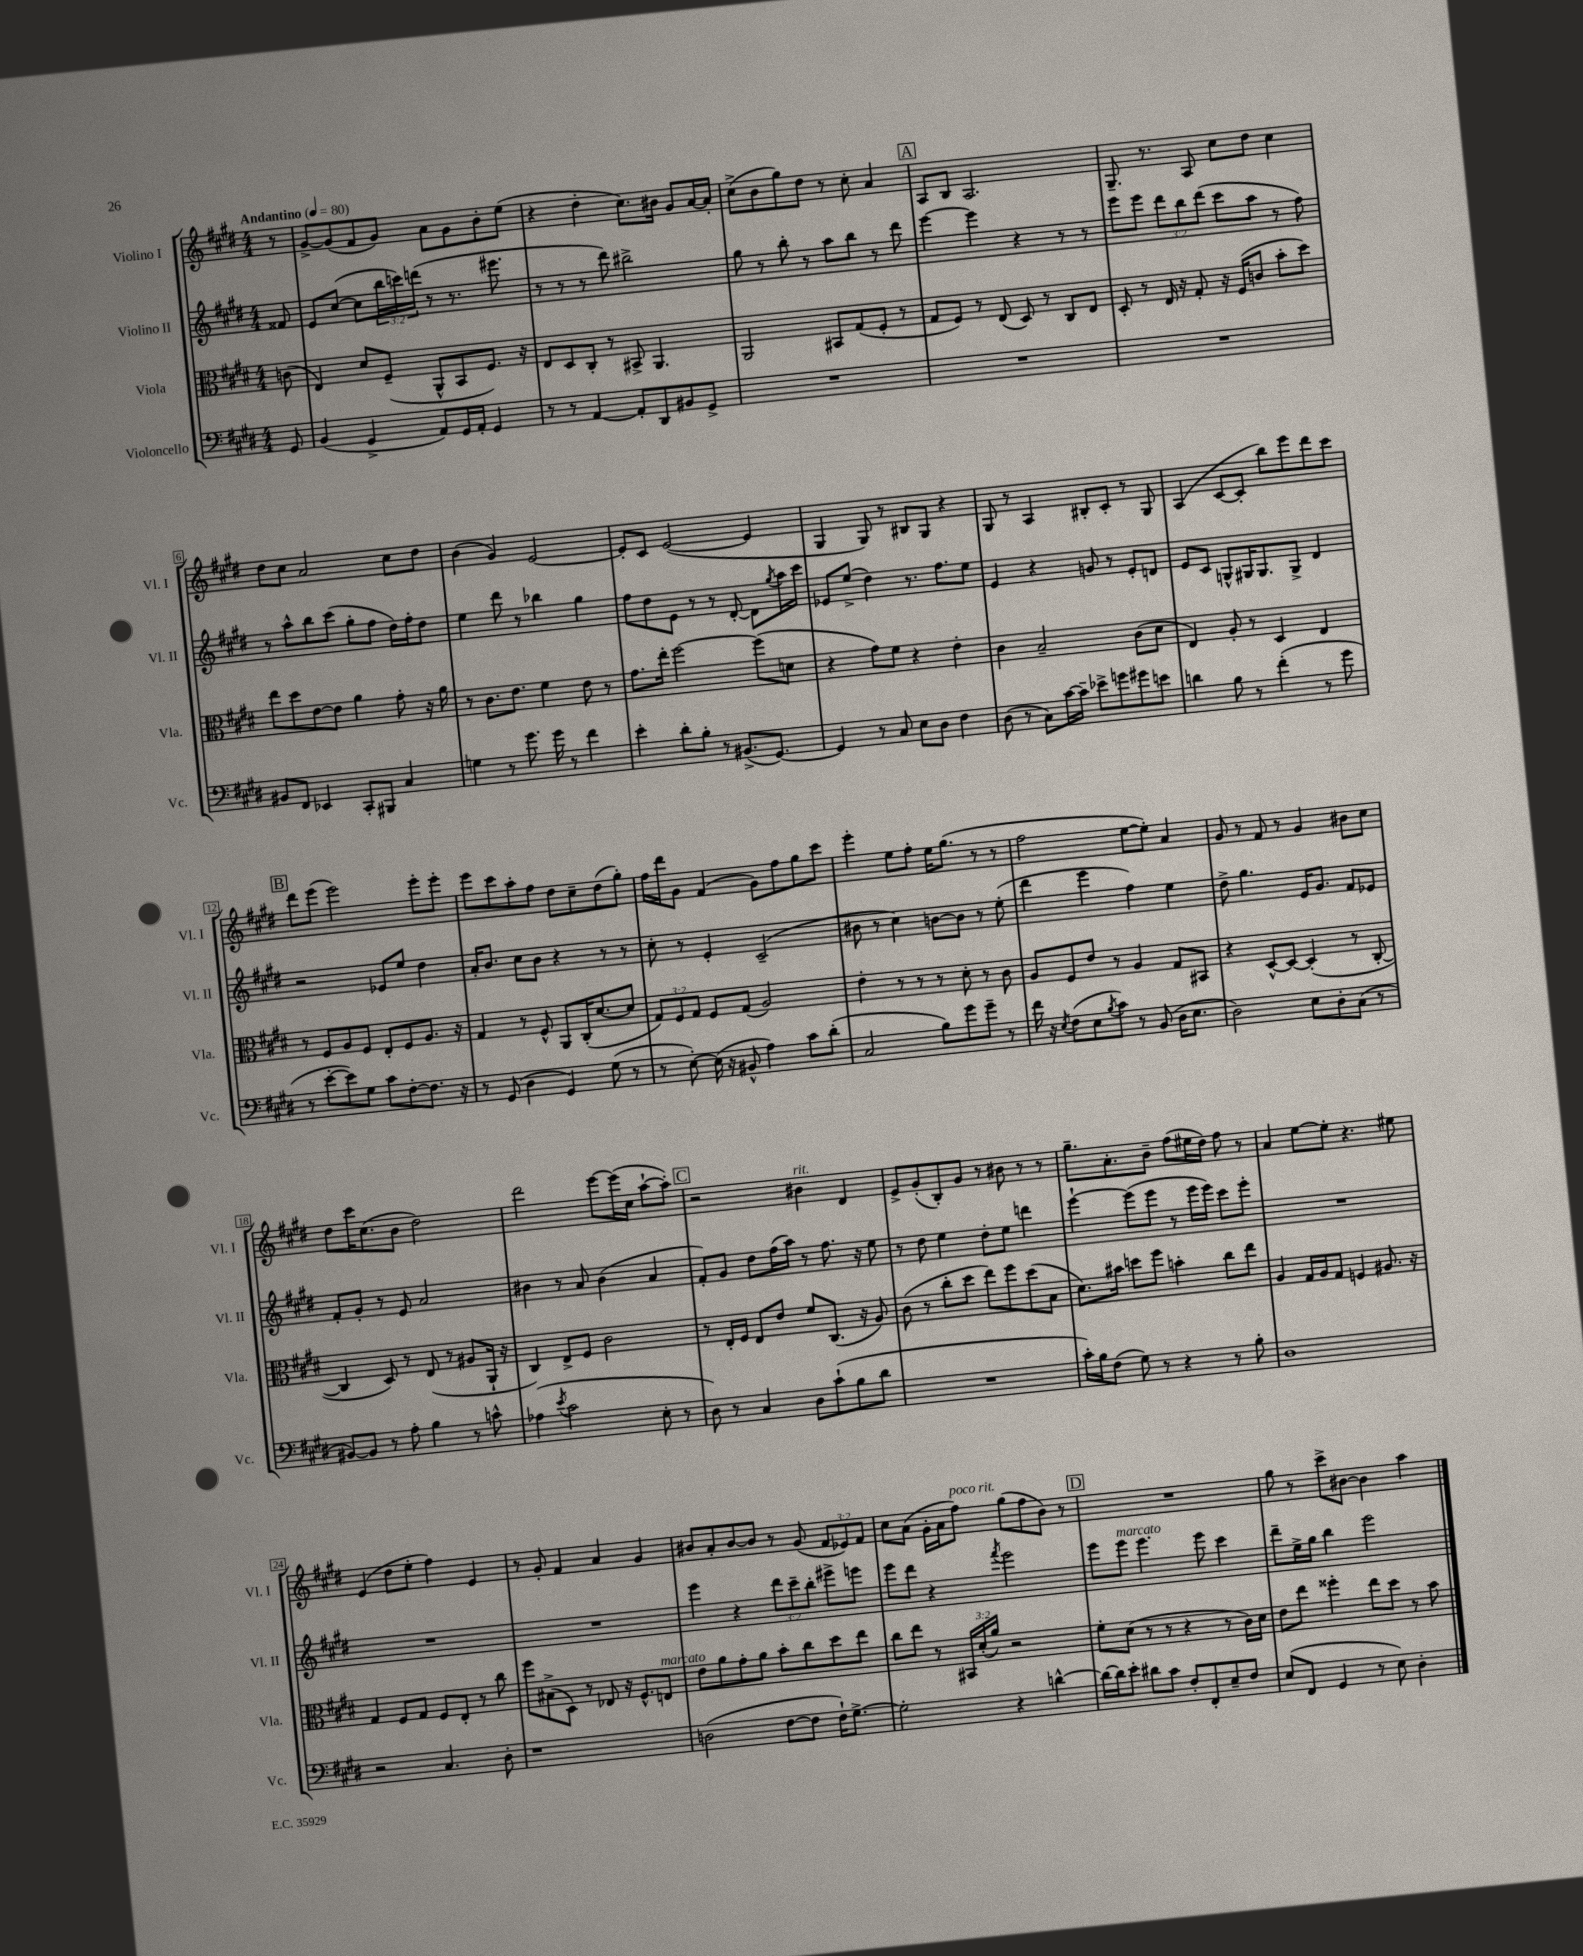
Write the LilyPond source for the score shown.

<<
\new StaffGroup <<
\new Staff = "s0" \with { instrumentName = "Violino I" shortInstrumentName = "Vl. I" } {
    \clef treble \key e \major \numericTimeSignature \time 4/4 \override Staff.TupletNumber.text = #tuplet-number::calc-fraction-text \partial 8 \tempo "Andantino" 4 = 80
    r8 |
    gis'8~-> gis'8( fis'8 gis'8) a'8 gis'8 b'8-. e''8( |
    r4 dis''4-. cis''8.) bis'16 gis'8 a'16~ a'16-. |
    cis''8->( b'8 gis''8) dis''8 r8 cis''8-. a'4 |
    \mark \markup { \box "A" } a8 b8 a2. |
    gis8.-- r8. a8 cis''8 dis''8 cis''4 |
    dis''8 cis''8 a'2 cis''8 dis''8 |
    b'4( gis'4) e'2~ |
    e'8-. cis'8 e'2~( e'4 |
    gis4 gis8) r8 bis8 gis8 r4 |
    gis8 r8 a4 bis8-. cis'8-. r8 gis8 |
    a4( cis'8~ cis'8-. b''8) e'''8 dis'''8 cis'''8 |
    \mark \markup { \box "B" } dis'''8 e'''8( e'''2) e'''8-. e'''8-. |
    e'''8 cis'''8 a''8-. fis''8 dis''8 cis''8-- dis''8( gis''8-.) |
    fis''16 dis'''16 gis'8 fis'4( gis'8) fis''8 gis''8 cis'''8 |
    e'''4-. e''8 fis''8-. e''16 gis''8.( r8 r8 |
    fis''2 e''8~ e''8-.) a'4 |
    gis'8 r8 fis'8 r8 gis'4 bis'8 cis''8 |
    dis''8 cis'''16 cis''8.( b'8 dis''2) |
    dis'''2 e'''8~ e'''16( cis''16 a''8~-! a''8-.) |
    \mark \markup { \box "C" } r2 bis'4^\markup { \italic "rit." } dis'4 |
    e'8-> gis'8-.( b8-.) gis'8 r8 bis'8 r8 r8 |
    gis''8.-- a'8.-. b'8-- fis''8( eis''16 dis''16) fis''8 r8 |
    a'4 e''8~ e''8-. r4. eis''8 |
    e'4( dis''8 e''8-. fis''4) e'4 |
    r8 gis'8-. fis'4 a'4 gis'4 |
    bis'8 a'8-. bis'8~ bis'8 r8 gis'8( \tuplet 3/2 { fis'8 ees'8) fis'8 } |
    cis''8 a'8( gis'16-. a'16 fis''8^\markup { \italic "poco rit." }) gis''8( fis''8 b'8) r8 |
    \mark \markup { \box "D" } R1 |
    gis''8 r8 cis'''8-> bis'8~ bis'4 a''4 \bar "|." |
}
\new Staff = "s1" \with { instrumentName = "Violino II" shortInstrumentName = "Vl. II" } {
    \clef treble \key e \major \numericTimeSignature \time 4/4 \override Staff.TupletNumber.text = #tuplet-number::calc-fraction-text \partial 8
    fisis'8 |
    e'8 cis''8~( cis''8 \tuplet 3/2 { b''16 c'''16) d'''16( } r8 r8. eis'''8. |
    r8 r8 r8 dis'''8) bis''2-> |
    gis''8 r8 b''8-. r8 a''8 b''8 r8 dis'''8 |
    \mark \markup { \box "A" } e'''4~ e'''4 r4 r8 r8 |
    e'''8 e'''8 \tuplet 3/2 { dis'''8 b''8 dis'''8( } cis'''8 a''8 r8 fis''8) |
    r8 a''8-^ b''8 cis'''8( gis''8-. fis''8 dis''16) fis''16-. dis''8 |
    e''4 dis'''8 r8 bes''4 gis''4 |
    fis''8 dis''8 e'8 r8 r8 dis'8~-. dis'8 \acciaccatura { gis''8 } a''16 cis'''16 |
    ees'8 e''8->( dis''4) r8. fis''8. e''8 |
    e'4 r4 g'8 r8 e'8-. d'8 |
    e'8 cis'8 g8-^ gis16 gis8. gis8-> dis'4 |
    \mark \markup { \box "B" } r2 ees'8 e''8 dis''4 |
    a'16-. b'8. cis''8 b'8 r4 r8 r8 |
    cis''8-. r8 e'4-. cis'2--( |
    bis'8 r8 cis''4) b'8~ b'8 r8 e''8-.( |
    dis'''4 e'''4 fis''4) e''4 |
    dis''8-> gis''4. e'16 gis'8. fis'8 ees'8 |
    fis'8-. gis'8-. r8 e'8 a'2 |
    bis'4 r8 a'8 bis'4( a'4 |
    \mark \markup { \box "C" } fis'8-.) gis'8 dis''8 fis''16( a''16) r8 fis''8. r16 e''8 |
    r8 dis''8 e''4 dis''8-. e''8 d'''4 |
    e'''4~-! e'''8( e'''8 r8 e'''16 e'''16) cis'''8 e'''8-. |
    R1 |
    R1 |
    R1 |
    e'''4 r4 \tuplet 3/2 { dis'''8 cis'''8-- b''8-. } eis'''8-> e'''8 |
    e'''8 dis'''8 r4 \acciaccatura { fis'''8 } e'''2 |
    \mark \markup { \box "D" } e'''8 e'''8^\markup { \italic "marcato" } e'''4. e'''8 cis'''4 |
    dis'''8-- e''16-> gis''16 b''4 e'''2 \bar "|." |
}
\new Staff = "s2" \with { instrumentName = "Viola" shortInstrumentName = "Vla." } {
    \clef alto \key e \major \numericTimeSignature \time 4/4 \override Staff.TupletNumber.text = #tuplet-number::calc-fraction-text \partial 8
    c'8( |
    e4) dis'8 fis8--( a,8-^ b,8 fis8.) r16 |
    e8 dis8 cis8-. r8 bis,8-> a,4. |
    a,2 bis,8 gis8( fis8-. r8 |
    \mark \markup { \box "A" } gis8 fis8) r8 e8( dis8) r8 cis8 e8 |
    dis8-. r8 e16 r16 gis8-. r16 fis16( c'8 b'8-. dis''8) |
    e''8 dis''8 e'8~ e'8 a'4 gis'8-. r16 a'16 |
    r8 cis'8. e'8. fis'4 e'8 r8 |
    gis'8. e''16-. fis''2~ fis''8( d'8 |
    r4 gis'8) fis'8 r4 e'4-. |
    cis'4 b2-- cis'8( dis'8 |
    e4) a8-. r8 dis4 e4 |
    \mark \markup { \box "B" } r8 fis8 a8 fis8 e8-. fis8 a8. r16 |
    gis4 r8 fis8-^ a,8 cis16-.( dis'8.~ dis'8 |
    \tuplet 3/2 { gis8) fis8 gis8 } fis8 gis8( a2) |
    e'4-. r8 r8 r8 dis'8-. r8 cis'8 |
    a8 fis8 e'8 r8 a4 gis8 bis,8 |
    r4 dis8~-^ dis8~ dis4-.( r8 cis8~-. |
    cis4 dis8) r8 e8( r8 ais8 a,16-! r16 |
    cis4) e8-> fis8 cis'2 |
    \mark \markup { \box "C" } r8 e16-. fis16 e8 e'8 fis'8 cis8.( r16 a8) |
    cis'8( r8 cis''8-. dis''8 e''8) fis''8 dis''8( b8 |
    dis'8.) bis'16 d''8 fis''8 b'4-. cis''8 e''8 |
    a4 gis16 a16 gis8 f4 ais8. r16 |
    gis4 fis8 gis8 fis8 e8-. r8 cis''8 |
    fis''8 bis8->( dis8) r8 ees8 r16 fis8.-^ e8^\markup { \italic "marcato" } |
    e'8 a'8 gis'8-. a'8 b'8-. cis''8 dis''8 e''8 |
    cis''8 e''8 r8 \tuplet 3/2 { bis,16 dis'16-.( a'16) } r2 |
    \mark \markup { \box "D" } fis'8-. dis'8( r8 r8 r4 r8 cis'16) dis'16 |
    e'8 e''8 fisis''4-. e''8 dis''8 r8 b'8 \bar "|." |
}
\new Staff = "s3" \with { instrumentName = "Violoncello" shortInstrumentName = "Vc." } {
    \clef bass \key e \major \numericTimeSignature \time 4/4 \partial 8
    gis,8 |
    b,4( gis,4-> a,8) gis,16 a,16-. gis,4 |
    r8 r8 a,4~ a,8-. dis,8 bis,8 gis,8-> |
    R1 |
    \mark \markup { \box "A" } R1 |
    R1 |
    bis,8 fis,8 ees,4 cis,8-. bis,,8 cis4 |
    g4 r8 gis'8. gis'16 r8 fis'4 |
    e'4-. dis'8-. b8-. r8 bis,8.->( gis,8.~) |
    gis,4 r8 cis8 e8 dis8 fis4 |
    dis8( r8 cis8) cis'16~ cis'16-- ees'8-> g'8 gis'8 e'8 |
    d'4 b8 r8 fis'4-.( r8 gis'8 |
    \mark \markup { \box "B" } r8 e'8~-. e'8) gis8 cis'8 fis8~-. fis8. r16 |
    r8 gis,8( dis4 gis,4) gis8( r8 |
    r8 e8~-.) e16( r16 bis,8-^ a4) cis'8 dis'8-.( |
    cis2 b8) gis'8 gis'8-- r8 |
    fis'16 r16 \acciaccatura { e8 } fis8( e8 \acciaccatura { b8 } cis'8) r8 b,8( dis16 e8. |
    dis2) e8 dis8-. cis8( r8 |
    bis,8~) bis,8 r8 a8-. b4 r8 c'8-^ |
    aes4( \acciaccatura { e'8 } cis'2 e8-. r8 |
    \mark \markup { \box "C" } dis8) r8 cis4 dis8 cis'8-!( b8 dis'8 |
    R1 |
    cis'16-.) b16 fis8( gis8) r8 r4 r8 b8-. |
    dis1 |
    r2 cis4. dis8-. |
    r1 |
    d2( fis8~ fis8 fis16-!) gis8.~-> |
    gis2-. r4 d'4~-^ |
    \mark \markup { \box "D" } d'16~ d'16 e'8-. dis'8 cis'8 fis8-. fis,8-. e8-- fis8 |
    e8( fis,8 gis,4 r8 e8) dis4-. \bar "|." |
}
>>
>>
\layout { \context { \Score \override BarNumber.stencil = #(make-stencil-boxer 0.1 0.3 ly:text-interface::print) } }
